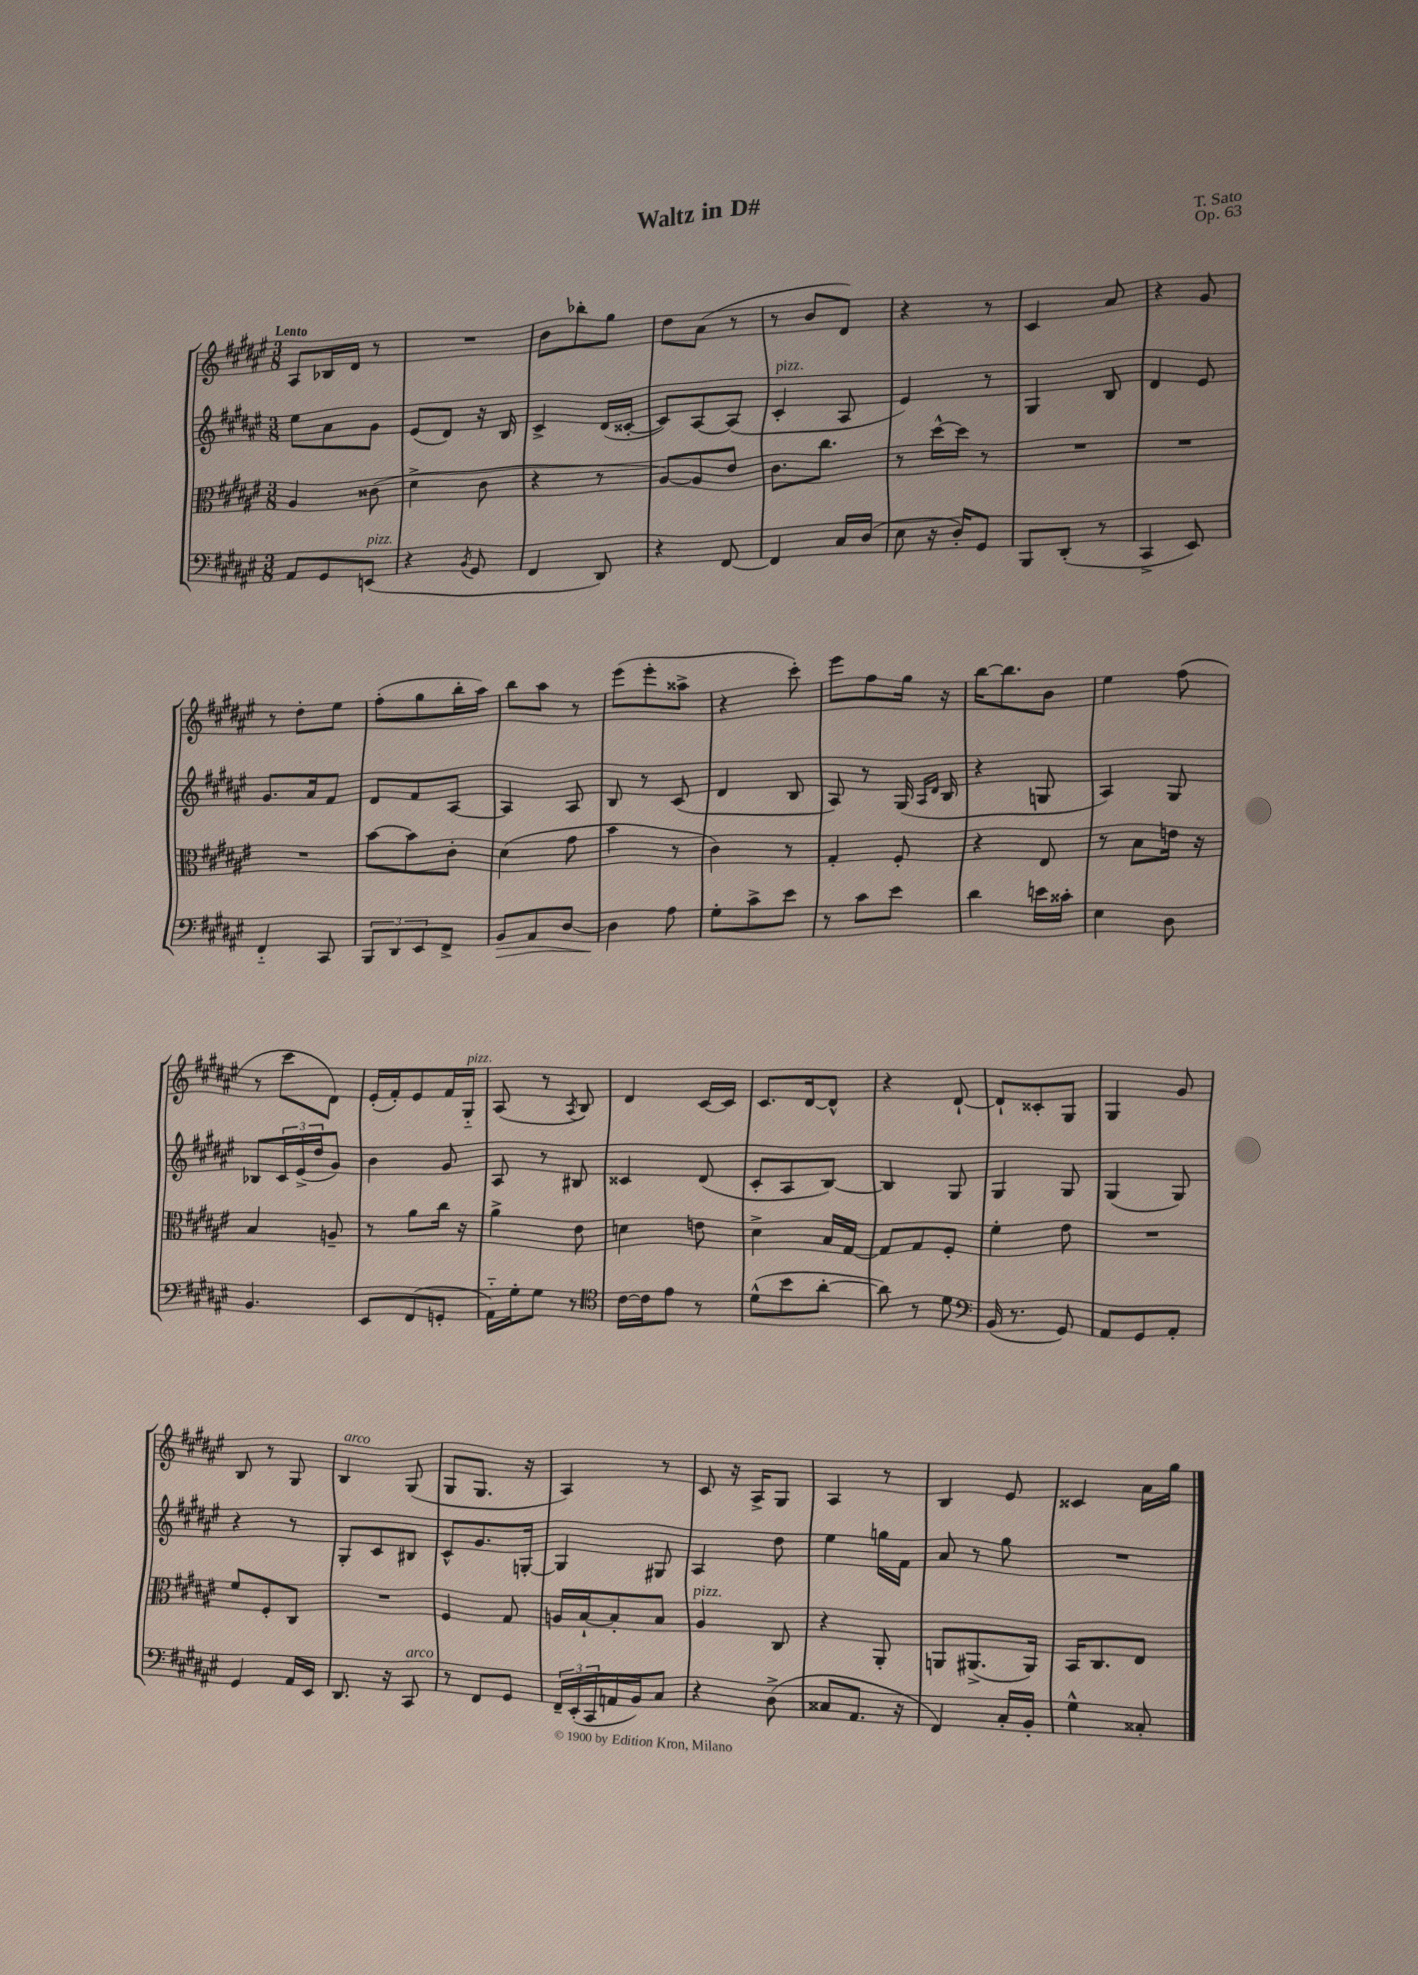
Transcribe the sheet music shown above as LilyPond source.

\header { title = "Waltz in D#" composer = "T. Sato" opus = "Op. 63" }
<<
\new StaffGroup <<
\new Staff = "s0" {
    \clef treble \key fis \major \numericTimeSignature \time 3/8 \tempo "Lento"
    ais8 bes16 dis'16 r8 |
    R4. |
    b'8 bes''8-. gis''8 |
    dis''8 ais'8( r8 |
    r8 b'8 dis'8) |
    r4 r8 |
    cis'4 ais'8 |
    r4 gis'8 |
    r8 dis''8-. eis''8 |
    fis''8-.( gis''8 b''16-. ais''16) |
    b''8 ais''8 r8 |
    eis'''8( eis'''8-. aisis''8-> |
    r4 cis'''8-.) |
    eis'''8 fis''8 gis''16 r16 |
    b''16~ b''8. b'8 |
    eis''4 fis''8( |
    r8 cis'''8 dis'8) |
    eis'16-.( fis'16-.) eis'8 fis'16 gis16-_^\markup { \italic "pizz." } |
    ais8( r8 \acciaccatura { ais8 } b8) |
    dis'4 cis'16~ cis'16 |
    cis'8. dis'16~ dis'8-^ |
    r4 dis'8~-! |
    dis'8-! cisis'8-. gis8 |
    gis4 gis'8 |
    b8 r8 gis8 |
    b4^\markup { \italic "arco" } gis8( |
    gis8 gis8. r16 |
    ais4) r8 |
    cis'8 r16 ais16-> gis8 |
    ais4 r8 |
    b4 eis'8 |
    cisis'4 ais'16 gis''16 \bar "|." |
}
\new Staff = "s1" {
    \clef treble \key fis \major \numericTimeSignature \time 3/8
    eis''8 ais'8 gis'8 |
    eis'8( dis'8) r16 b16 |
    cis'4-> dis'16( cisis'16~-. |
    cisis'8) ais8~ ais8( |
    cis'4-.^\markup { \italic "pizz." } ais8 |
    eis'4) r8 |
    gis4 b8 |
    dis'4 eis'8 |
    gis'8. ais'16 fis'8 |
    dis'8 fis'8 ais8~ |
    ais4 ais8 |
    b8 r8 cis'8( |
    dis'4 b8 |
    ais8) r8 gis16( \grace { ais16 dis'16 } b16 |
    r4 g8 |
    ais4) gis8 |
    bes8 \tuplet 3/2 { cis'16 eis'16->( dis''16 } gis'8) |
    b'4 gis'8 |
    ais8 r8 bis8 |
    cisis'4 dis'8( |
    cis'8-. ais8 b8~) |
    b4 gis8 |
    gis4 gis8 |
    gis4( gis8) |
    r4 r8 |
    gis8-. cis'8 bis8 |
    cis'8-^ gis'8. g16~-. |
    g4 gis8 |
    ais4 dis''8 |
    eis''4 g''16 fis'16 |
    ais'8 r8 gis''8 |
    R4. \bar "|." |
}
\new Staff = "s2" {
    \clef alto \key fis \major \numericTimeSignature \time 3/8
    ais4 cisis'8( |
    dis'4-> cis'8 |
    r4 r8 |
    ais8~) ais8 eis'8 |
    cis'8. cis''8. |
    r8 dis''16~-^ dis''16 r8 |
    R4. |
    R4. |
    R4. |
    b'8~ b'8 cis'8-. |
    dis'4( gis'8 |
    b'4 r8 |
    cis'4) r8 |
    gis4-. fis8-. |
    r4 eis8 |
    r8 b8 e'16 r16 |
    b4 a8-- |
    r8 ais'8 cis''16 r16 |
    ais'4-> eis'8 |
    d'4 e'8 |
    dis'4-> b16 gis16~ |
    gis8 gis8 fis8-. |
    fis'4-. eis'8 |
    R4. |
    fis'8 fis8-. cis8 |
    R4. |
    fis4 gis8 |
    a16 b16~-! b8-. b8 |
    ais4^\markup { \italic "pizz." } cis8 |
    r4 ais,8-. |
    a,8 ais,8.->( ais,16) |
    b,16 cis8. eis8 \bar "|." |
}
\new Staff = "s3" {
    \clef bass \key fis \major \numericTimeSignature \time 3/8
    ais,8 gis,8 e,8^\markup { \italic "pizz." }( |
    r4 \acciaccatura { b,8 } gis,8 |
    fis,4 dis,8) |
    r4 fis,8~ |
    fis,4 cis16 dis16( |
    eis8 r16 dis16-.) gis,8 |
    b,,8 dis,8-.( r8 |
    cis,4-> eis,8) |
    fis,4-_ cis,8 |
    \tuplet 3/2 { b,,8 dis,8 eis,8 } fis,8-> |
    b,8\> ais,8 dis8~ |
    dis4\! ais8 |
    gis8-. cis'8-> eis'8 |
    r8 cis'8 eis'8 |
    dis'4 e'16 cisis'16-. |
    eis4 dis8 |
    b,4. |
    eis,8 fis,8( g,8-. |
    ais,16-_) gis16-. gis8 r8 |
    \clef tenor cis'16~ cis'16 eis'8 r8 |
    dis'8-^( b'8 ais'8~-. |
    ais'8) r8 dis'8 |
    \clef bass b,16( r8. gis,8) |
    ais,8 gis,8 ais,8-. |
    gis,4 ais,16 eis,16 |
    dis,8. r16 cis,8^\markup { \italic "arco" } |
    r8 fis,8 gis,8 |
    \tuplet 3/2 { fis,16-- eis,16-.( cis,16 } a,16 b,16) cis8 |
    r4 dis8->( |
    cisis8 ais,8. r16 |
    fis,4) cis16-. b,16-. |
    gis4-^ cisis8-. \bar "|." |
}
>>
>>
\layout { \context { \Score \remove "Bar_number_engraver" } }
